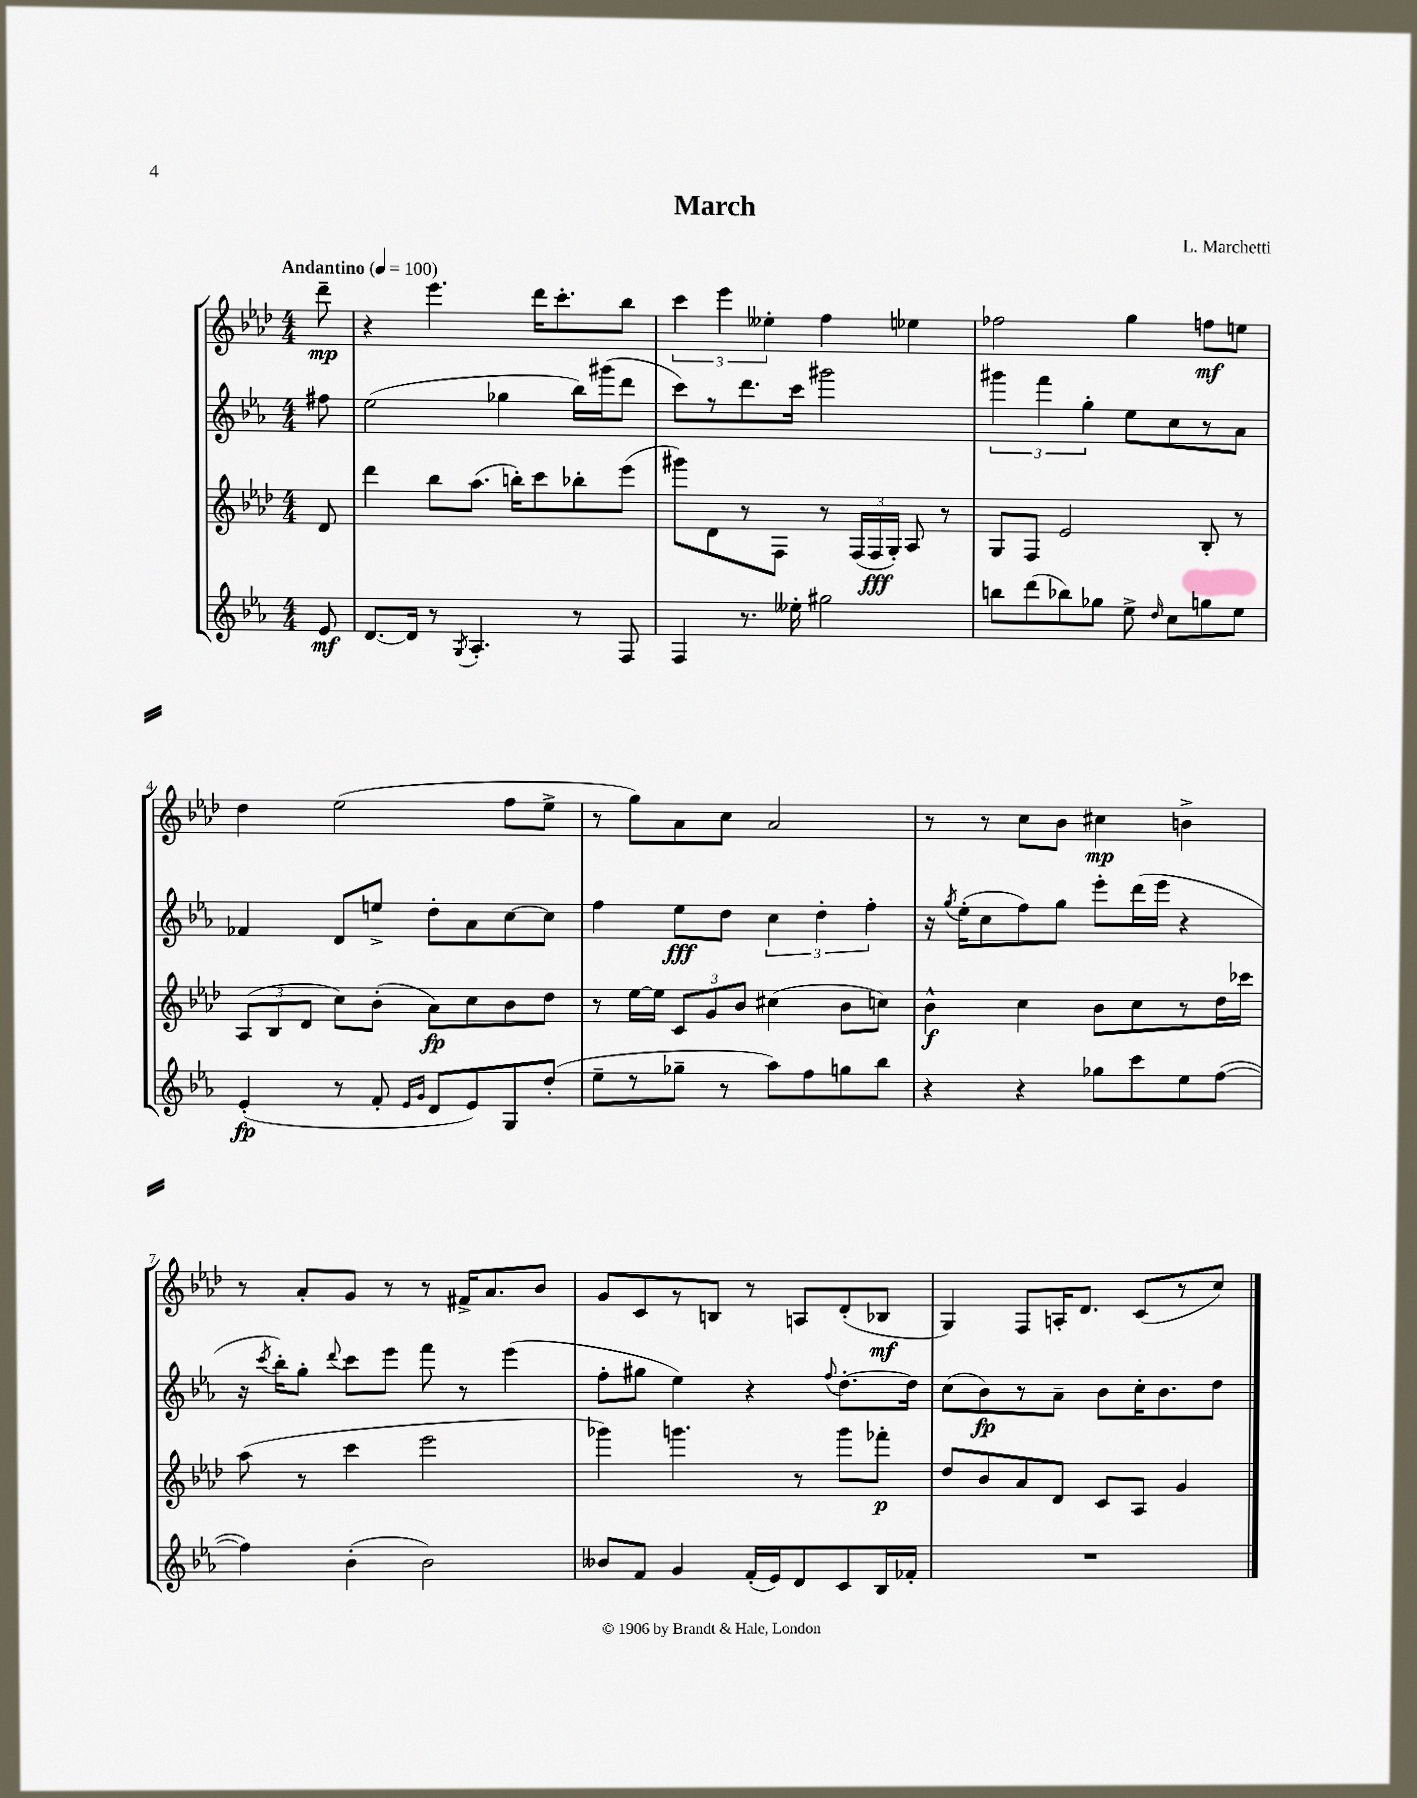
\header { title = "March" composer = "L. Marchetti" }
<<
\new StaffGroup <<
\new Staff = "s0" {
    \clef treble \key aes \major \numericTimeSignature \time 4/4 \partial 8 \tempo "Andantino" 4 = 100
    \autoBeamOff des'''8--\mp |
    r4 ees'''4. des'''16[ c'''8.-. bes''8] |
    \tuplet 3/2 { c'''4 ees'''4 eeses''4-. } f''4 ees''4 |
    fes''2 g''4 f''8[\mf e''8] |
    des''4 ees''2( f''8[ ees''8]-> |
    r8 g''8[) aes'8 c''8] aes'2 |
    r8 r8 c''8[ bes'8] cis''4\mp b'4-> |
    r8 aes'8[-. g'8] r8 r8 fis'16[-> aes'8. bes'8] |
    g'8[ c'8 r8 b8] r8 a8[ des'8-.( bes8]\mf |
    g4) f8[ a16-. des'8.] c'8[( r8 c''8]) \bar "|." |
}
\new Staff = "s1" {
    \clef treble \key ees \major \numericTimeSignature \time 4/4 \partial 8
    \autoBeamOff fis''8 |
    ees''2( ges''4 bes''16[) gis'''16( d'''8] |
    c'''8[) r8 d'''8. c'''16] gis'''2 |
    \tuplet 3/2 { gis'''4 f'''4 g''4-. } ees''8[ c''8 r8 aes'8] |
    fes'4 d'8[ e''8]-> d''8[-. aes'8 c''8~ c''8] |
    f''4 ees''8[\fff d''8] \tuplet 3/2 { c''4 d''4-. f''4-. } |
    r16 \acciaccatura { g''8 } ees''16[-.( c''8 f''8) g''8] ees'''8[-. d'''16( ees'''16] r4 |
    r16 \acciaccatura { c'''8 } bes''16[-.) g''8]-. \appoggiatura { d'''8 } c'''8[ ees'''8] f'''8 r8 ees'''4( |
    f''8[-. gis''8] ees''4) r4 \appoggiatura { f''8 } d''8.[~-. d''16] |
    c''8[( bes'8\fp) r8 aes'8]-- bes'8[ c''16-. bes'8. d''8] \bar "|." |
}
\new Staff = "s2" {
    \clef treble \key aes \major \numericTimeSignature \time 4/4 \partial 8
    \autoBeamOff des'8 |
    des'''4 bes''8[ aes''8.]( b''16[-.) c'''8 bes''8-. ees'''8]( |
    gis'''8[) des'8 r8 f8] r8 \tuplet 3/2 { f16[( f16\fff g16]-.) } aes8 r8 |
    g8[ f8] ees'2 bes8-. r8 |
    \tuplet 3/2 { aes8[( bes8 des'8] } c''8[) bes'8]-.( aes'8[\fp) c''8 bes'8 des''8] |
    r8 ees''16[~ ees''16] \tuplet 3/2 { c'8[ g'8 bes'8] } cis''4( bes'8[ c''8]) |
    bes'4-^\f c''4 bes'8[ c''8 r8 des''16 ces'''16] |
    aes''8( r8 c'''4 ees'''2 |
    ges'''4) g'''4. r8 g'''8[ fes'''8]-.\p |
    des''8[ bes'8 aes'8 des'8] c'8[ aes8] g'4 \bar "|." |
}
\new Staff = "s3" {
    \clef treble \key ees \major \numericTimeSignature \time 4/4 \partial 8
    \autoBeamOff ees'8\mf |
    d'8.[~ d'16] r8 \acciaccatura { g8 } aes4.-. r8 f8 |
    f4 r8. eeses''16-. gis''2 |
    b''8[ d'''8( bes''8) ges''8] ees''8-> \grace { d''16 } c''8[ g''8 ees''8] |
    ees'4-.\fp( r8 f'8-. \grace { ees'16[ g'16] } d'8[ ees'8) g8 d''8]-.( |
    ees''8[-- r8 ges''8]-- r8 aes''8[) f''8 g''8 bes''8] |
    r4 r4 ges''8[ c'''8 ees''8 f''8]~( |
    f''4) bes'4-.( bes'2) |
    beses'8[ f'8] g'4 f'16[-.( ees'16) d'8 c'8 bes16 fes'16]-. |
    R1 \bar "|." |
}
>>
>>
